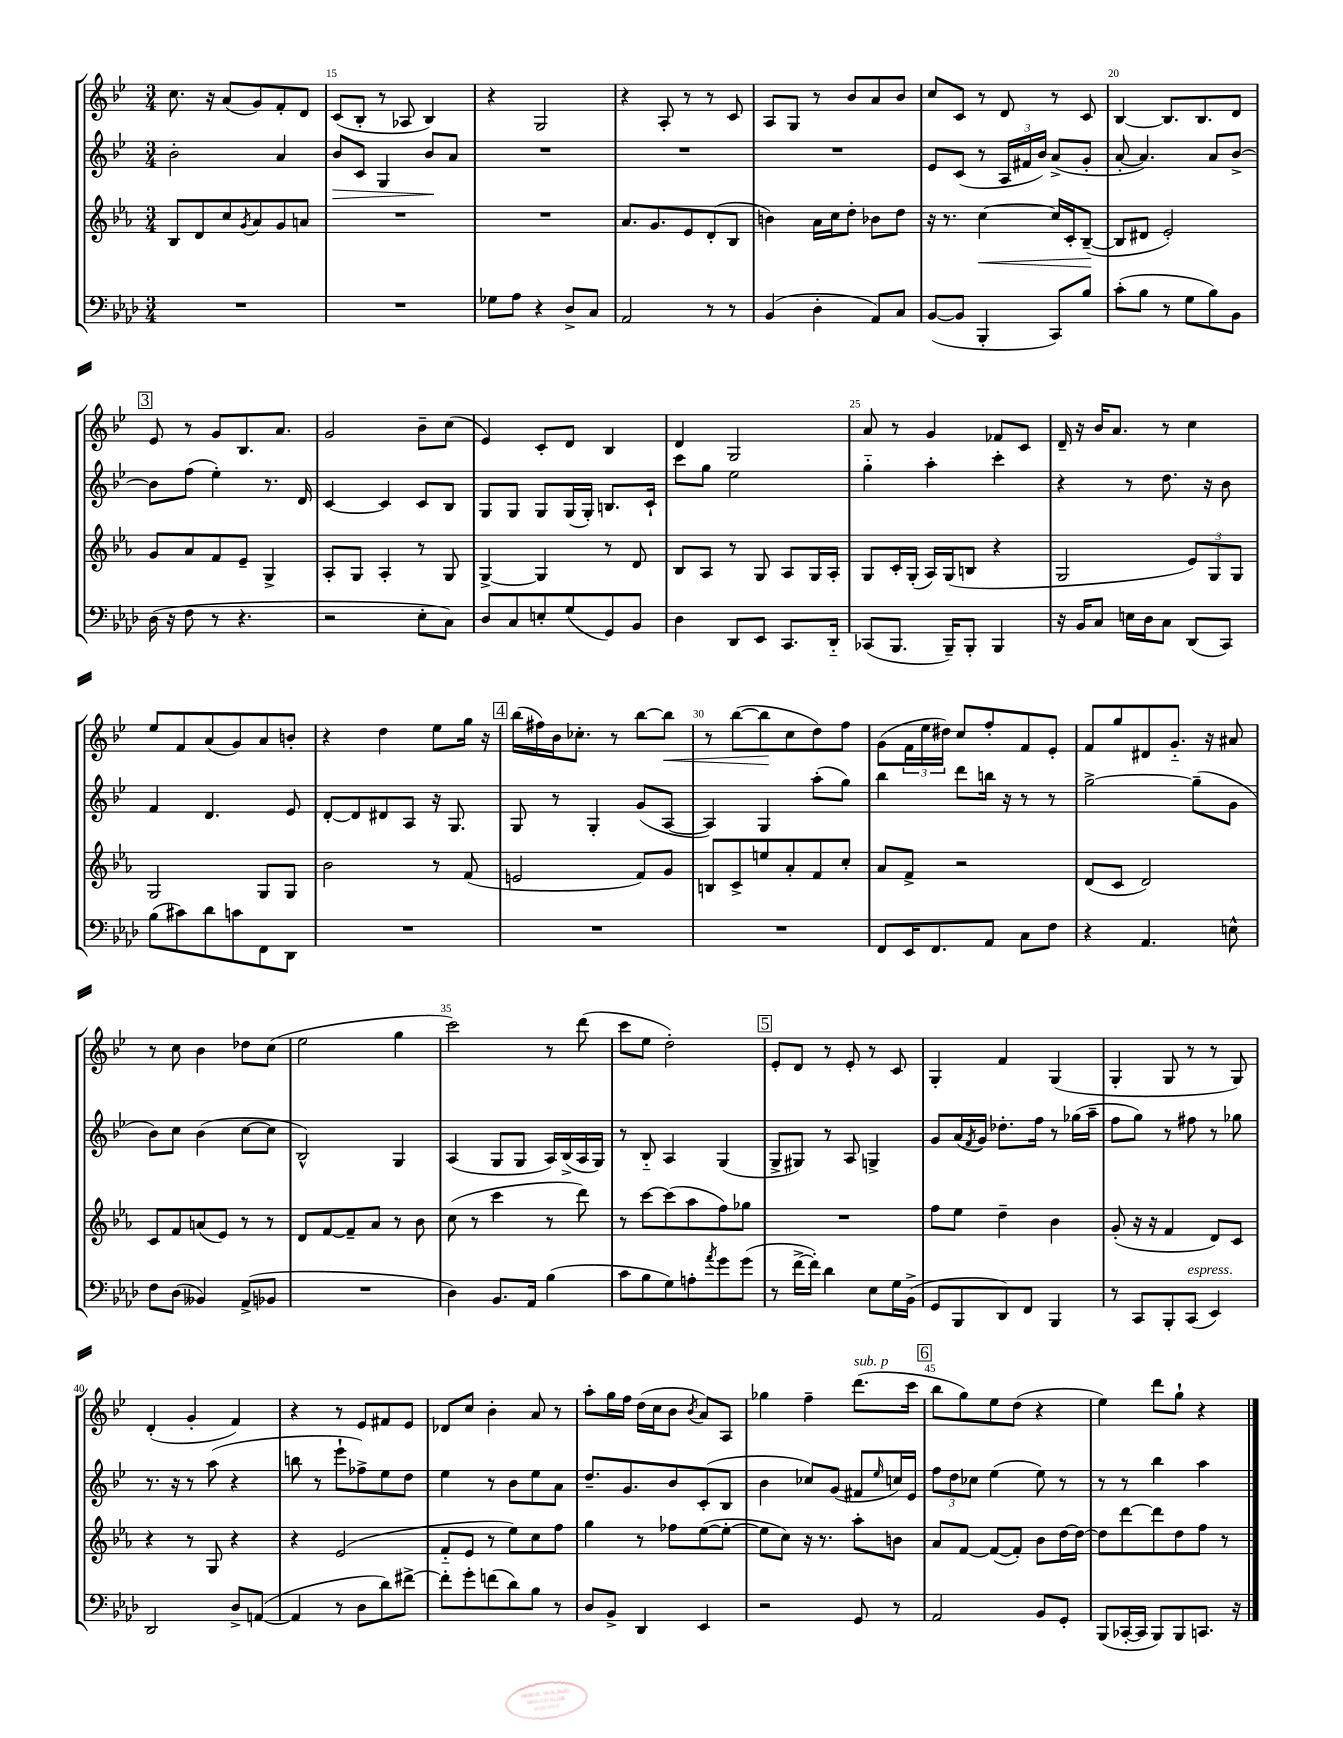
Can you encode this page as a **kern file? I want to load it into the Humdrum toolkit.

**kern	**kern	**dynam	**kern	**dynam	**kern	**dynam
*part4	*part3	*part3	*part2	*part2	*part1	*part1
*staff4	*staff3	*staff3	*staff2	*staff2	*staff1	*staff1
*clefF4	*clefG2	*	*clefG2	*	*clefG2	*
*k[b-e-a-d-]	*k[b-e-a-]	*	*k[b-e-]	*	*k[b-e-]	*
*M3/4	*M3/4	*	*M3/4	*	*M3/4	*
=14	=14	=14	=14	=14	=14	=14
2.r	8B-/L	.	2b-'\	.	8.cc\	.
.	8d/	.	.	.	.	.
.	.	.	.	.	16r	.
.	8cc/	.	.	.	(8a/L	.
.	8qg/	.	.	.	.	.
.	8a-/	.	.	.	8g/)	.
.	8g/	.	4a/	.	8f'/	.
.	8an/J	.	.	.	8d/J	.
=15	=15	=15	=15	=15	=15	=15
!	!	!	!	!LO:HP:b	!	!
2.r	2.r	.	8b-/L	>	(8c/L	.
.	.	.	8c/J	.	8B-'/J	.
.	.	.	4G/	.	8r	.
.	.	.	.	.	8A-X/	.
.	.	.	8b-/L	.	4B-/)	.
.	.	.	8a/J	]	.	.
=16	=16	=16	=16	=16	=16	=16
8G-X\L	2.r	.	2.r	.	4r	.
8A-\J	.	.	.	.	.	.
4r	.	.	.	.	2G/	.
8D-^/L	.	.	.	.	.	.
8C/J	.	.	.	.	.	.
=17	=17	=17	=17	=17	=17	=17
2AA-/	8.a-/L	.	2.r	.	4r	.
.	8.g/	.	.	.	.	.
.	.	.	.	.	8A'/	.
.	8e-/	.	.	.	8r	.
8r	(8d'/	.	.	.	8r	.
8r	8B-/J	.	.	.	8c/	.
=18	=18	=18	=18	=18	=18	=18
(4BB-/	4bn\)	.	2.r	.	8A/L	.
.	.	.	.	.	8G/J	.
4D-'\	16a-\LL	.	.	.	8r	.
.	16cc\J	.	.	.	.	.
.	8dd'\J	.	.	.	8b-/L	.
8AA-/L)	8b-X\L	.	.	.	8a/	.
8C/J	8dd\J	.	.	.	8b-/J	.
=19	=19	=19	=19	=19	=19	=19
([8BB-/L	16r	.	8e-/L	.	8cc/L	.
.	8.r	.	.	.	.	.
8BB-/J]	.	.	(8c/J	.	8c/J	.
!	!	!LO:HP:b	!	!	!	!
4BBB-'/	[4cc\	<	8r	.	8r	.
.	.	.	24A/LL	.	8d/	.
.	.	.	24f#X/	.	.	.
.	.	.	24b-/JJ)	.	.	.
8CC/L)	16cc/LL]	.	(8a^/L	.	8r	.
.	16c'/J	.	.	.	.	.
8B-/J	([8B-~/J	.	8g'/J	.	8c/	.
.	.	[	.	.	.	.
=20	=20	=20	=20	=20	=20	=20
(8c'\L	8B-/L]	.	[8a'/	.	[4B-/	.
8B-\J	8d#X/J	.	4.a/])	.	.	.
8r	2e-'/)	.	.	.	8.B-/L]	.
8G\L	.	.	.	.	.	.
.	.	.	.	.	8.B-/	.
8B-\)	.	.	8a/L	.	.	.
8BB-\J	.	.	[8b-^/J	.	8d/J	.
!!LO:LB:g=z
!!LO:REH:place=s1:t=3
=21	=21	=21	=21	=21	=21	=21
(16D-\	8g/L	.	8b-\L]	.	8e-/	.
16r	.	.	.	.	.	.
8F\	8a-/	.	(8ff\J	.	8r	.
8r	8f/	.	4ee-'\)	.	8g/L	.
4.r	8e-~/J	.	.	.	8.B-/	.
.	4G^/	.	8.r	.	.	.
.	.	.	.	.	8.a/J	.
.	.	.	16d/	.	.	.
=22	=22	=22	=22	=22	=22	=22
2r	8A-'/L	.	[4c/	.	2g/	.
.	8G/J	.	.	.	.	.
.	4A-'/	.	4c/]	.	.	.
8E-'\L	8r	.	8c/L	.	8b-~\L	.
8C\J)	8G/	.	8B-/J	.	(8cc\J	.
=23	=23	=23	=23	=23	=23	=23
8D-/L	[4G^/	.	8G/L	.	4e-/)	.
8C/	.	.	8G/J	.	.	.
8En'/	4G/]	.	8G/L	.	8c'/L	.
(8G/	.	.	(16G/L	.	8d/J	.
.	.	.	16G'/JJ)	.	.	.
8GG/)	8r	.	8.Bn/L	.	4B-/	.
8BB-/J	8d/	.	.	.	.	.
.	.	.	16c`/Jk	.	.	.
=24	=24	=24	=24	=24	=24	=24
4D-\	8B-/L	.	8ccc\L	.	4d/	.
.	8A-/J	.	8gg\J	.	.	.
8DD-/L	8r	.	2ee-\	.	2G/	.
8EE-/J	8G/	.	.	.	.	.
8.CC/L	8A-/L	.	.	.	.	.
.	16G/L	.	.	.	.	.
16DD-/Jk	16A-'/JJ	.	.	.	.	.
=25	=25	=25	=25	=25	=25	=25
(8CC-X/L	8G/L	.	4gg\	.	8a/	.
8.BBB-/J	16c'/L	.	.	.	8r	.
.	(16G'/JJ	.	.	.	.	.
.	16A-/LL)	.	4aa'\	.	4g/	.
16BBB-~/KL)	(16G/J	.	.	.	.	.
8BBB-'/J	8Bn/J	.	.	.	.	.
4BBB-/	4r	.	4ccc'\	.	8f-X/L	.
.	.	.	.	.	8c/J	.
=26	=26	=26	=26	=26	=26	=26
16r	2G/	.	4r	.	16d~/	.
16BB-/KL	.	.	.	.	16r	.
8C/J	.	.	.	.	16b-/KL	.
.	.	.	.	.	8.a/J	.
16En\LL	.	.	8r	.	.	.
16D-\J	.	.	.	.	.	.
8C\J	.	.	8.dd\	.	8r	.
(8DD-/L	12e-/L)	.	.	.	4cc\	.
.	.	.	16r	.	.	.
.	12G/	.	.	.	.	.
8CC/J)	.	.	8b-\	.	.	.
.	12G/J	.	.	.	.	.
!!LO:LB:g=z
=27	=27	=27	=27	=27	=27	=27
(8B-\L	2G/	.	4f/	.	8ee-/L	.
8c#X\)	.	.	.	.	8f/	.
8d-\	.	.	4.d/	.	(8a/	.
8cn\	.	.	.	.	8g/)	.
8FF\	8G/L	.	.	.	8a/	.
8DD-\J	8G/J	.	8e-/	.	8bn'/J	.
=28	=28	=28	=28	=28	=28	=28
2.r	2b-\	.	[8d'/L	.	4r	.
.	.	.	8d/]	.	.	.
.	.	.	8d#X/	.	4dd\	.
.	.	.	8A/J	.	.	.
.	8r	.	16r	.	8ee-\L	.
.	.	.	8.G/	.	.	.
.	(8f/	.	.	.	16gg\Jk	.
.	.	.	.	.	16r	.
!!LO:REH:place=s1:t=4
=29	=29	=29	=29	=29	=29	=29
2.r	2en/	.	8G/	.	(16bb-\LL	.
.	.	.	.	.	16ff#X\)	.
.	.	.	8r	.	16b-\J	.
.	.	.	.	.	8.cc-X'\J	.
.	.	.	4G'/	.	.	.
.	.	.	.	.	8r	.
.	8f/L)	.	(8g/L	.	[8bb-\L	.
!	!	!	!	!	!	!LO:HP:b
.	8g/J	.	[8A/J	.	8bb-\J]	<
=30	=30	=30	=30	=30	=30	=30
2.r	8Bn/L	.	4A/])	.	8r	.
.	8c^/	.	.	.	([8bb-\L	.
.	8een/	.	4G/	.	8bb-\]	.
.	8a-'/	.	.	.	8cc\	[
.	8f/	.	(8aa'\L	.	8dd\)	.
.	8cc'/J	.	8gg\J)	.	8ff\J	.
=31	=31	=31	=31	=31	=31	=31
8FF/L	8a-/L	.	4bb-\	.	(8g\L	.
16EE-/K	8f^/J	.	.	.	24f\L	.
.	.	.	.	.	24ee-\	.
8.FF/	.	.	.	.	.	.
.	.	.	.	.	24dd#X\JJ)	.
.	2r	.	8ddd\L	.	8cc/L	.
8AA-/J	.	.	16bbn\Jk	.	8ff'/	.
.	.	.	16r	.	.	.
8C\L	.	.	8r	.	8f/	.
8F\J	.	.	8r	.	8e-'/J	.
=32	=32	=32	=32	=32	=32	=32
4r	(8d/L	.	[2gg^\	.	8f/L	.
.	8c/J	.	.	.	8gg/	.
4.AA-/	2d/)	.	.	.	8d#X/	.
.	.	.	.	.	8.g/J	.
.	.	.	(8gg~\L]	.	.	.
.	.	.	.	.	16r	.
8En^^\	.	.	8g\J	.	8a#X/	.
!!LO:LB:g=z
=33	=33	=33	=33	=33	=33	=33
8F\L	8c/L	.	8b-\L)	.	8r	.
(8D-\J	8f/	.	8cc\J	.	8cc\	.
4BB--X/)	(8an/	.	(4b-\	.	4b-\	.
.	8e-/J)	.	.	.	.	.
(8AA-^/L	8r	.	[8cc\L	.	8dd-X\L	.
8BB-X/J	8r	.	8cc\J]	.	(8cc\J	.
=34	=34	=34	=34	=34	=34	=34
2.r	8d/L	.	2B-^^/)	.	2ee-\	.
.	[8f/	.	.	.	.	.
.	8f~/]	.	.	.	.	.
.	8a-/J	.	.	.	.	.
.	8r	.	4G/	.	4gg\	.
.	8b-\	.	.	.	.	.
=35	=35	=35	=35	=35	=35	=35
4D-\)	(8cc\	.	(4A/	.	2ccc\)	.
.	8r	.	.	.	.	.
8.BB-/L	4ccc\	.	8G/L	.	.	.
.	.	.	8G/J	.	.	.
16AA-/Jk	.	.	.	.	.	.
(4B-\	8r	.	16A/LL)	.	8r	.
.	.	.	(16B-^/	.	.	.
.	8ddd\)	.	16A/	.	(8ddd\	.
.	.	.	16G/JJ)	.	.	.
=36	=36	=36	=36	=36	=36	=36
8c\L	8r	.	8r	.	8ccc\L	.
8B-\	[8ccc\L	.	8B-/	.	8ee-\J	.
8G\)	(8ccc\]	.	4A/	.	2dd'\)	.
8An'\	8aa-\	.	.	.	.	.
8qa-/	.	.	.	.	.	.
8g\	8ff\)	.	(4G/	.	.	.
(8g\J	8gg-X\J	.	.	.	.	.
!!LO:REH:place=s1:t=5
=37	=37	=37	=37	=37	=37	=37
8r	2.r	.	8G^/L	.	8e-'/L	.
[16f^\LL	.	.	8G#X/J)	.	8d/J	.
16f'\JJ])	.	.	.	.	.	.
4d-\	.	.	8r	.	8r	.
.	.	.	8A/	.	8e-'/	.
8E-\L	.	.	4Gn^/	.	8r	.
16G\L	.	.	.	.	8c/	.
(16BB-^\JJ	.	.	.	.	.	.
=38	=38	=38	=38	=38	=38	=38
8GG/L	8ff\L	.	8g/L	.	4G'/	.
8BBB-/	8ee-\J	.	(16a/L	.	.	.
.	.	.	8qf/	.	.	.
.	.	.	16g/JJ)	.	.	.
8DD-/)	4dd~\	.	8.dd-X'\L	.	4f/	.
8FF/J	.	.	.	.	.	.
.	.	.	16ff\Jk	.	.	.
4BBB-/	4b-\	.	8r	.	(4G/	.
.	.	.	(16gg-X\LL	.	.	.
.	.	.	16aa~\JJ	.	.	.
=39	=39	=39	=39	=39	=39	=39
8r	(8g'/	.	8ff\L	.	4G'/	.
8CC/L	16r	.	8gg\J)	.	.	.
.	16r	.	.	.	.	.
8BBB-'/	4f/	.	8r	.	8G/	.
!LO:TX:a:i:t=espress.	!	!	!	!	!	!
(8CC/J	.	.	8ff#X\	.	8r	.
4EE-/)	8d/L)	.	8r	.	8r	.
.	8c/J	.	8gg-X\	.	8G/)	.
!!LO:LB:g=z
=40	=40	=40	=40	=40	=40	=40
2DD-/	4r	.	8.r	.	(4d'/	.
.	.	.	16r	.	.	.
.	8r	.	8r	.	4g'/	.
.	8G/	.	(8aa\	.	.	.
8D-^/L	4r	.	4r	.	4f/)	.
([8AAn/J	.	.	.	.	.	.
=41	=41	=41	=41	=41	=41	=41
4AA/]	4r	.	8bbn\	.	4r	.
.	.	.	8r	.	.	.
8r	(2e-/	.	8eee-`\L	.	8r	.
8D-\L	.	.	8ff-X^\)	.	8e-/L	.
8d-\)	.	.	8ee-\	.	8f#X/	.
[8f#X^\J	.	.	8dd\J	.	8e-/J	.
=42	=42	=42	=42	=42	=42	=42
8f#'\L]	8f/L	.	4ee-\	.	8d-X/L	.
8g'\	8e-/J	.	.	.	8cc/J	.
(8fn\	8r	.	8r	.	4b-'\	.
8d-\)	8ee-\L)	.	8b-\L	.	.	.
8B-\J	8cc\	.	8ee-\	.	8a/	.
8r	8ff\J	.	8a\J	.	8r	.
=43	=43	=43	=43	=43	=43	=43
8D-/L	4gg\	.	8.dd~/L	.	8aa'\L	.
8BB-^/J	.	.	.	.	16gg\L	.
.	.	.	8.g/	.	16ff\JJ	.
4DD-/	8r	.	.	.	(16dd\LL	.
.	.	.	.	.	16cc\J	.
.	8ff-X\L	.	8b-/	.	8b-\J	.
.	.	.	.	.	8qb-/	.
4EE-/	([8ee-\	.	(8c'/	.	8a/L)	.
.	8ee-'\J_	.	8B-/J	.	8A/J	.
=44	=44	=44	=44	=44	=44	=44
2r	8ee-\L]	.	4b-\	.	4gg-X\	.
.	8cc\J)	.	.	.	.	.
.	16r	.	8cc-X/L)	.	4ff~\	.
.	8.r	.	.	.	.	.
.	.	.	(8g/J	.	.	.
!	!	!	!	!	!LO:TX:a:i:t=sub. p	!
8GG/	8aa-'\L	.	8f#X/L	.	(8.ddd\L	.
.	.	.	16qqee-/	.	.	.
8r	8bn\J	.	16ccn/L)	.	.	.
.	.	.	16e-/JJ	.	16ccc\Jk	.
!!LO:REH:place=s1:t=6
=45	=45	=45	=45	=45	=45	=45
2AA-/	8a-/L	.	12ff\L	.	8bb-\L	.
.	.	.	12dd\	.	.	.
.	[8f/J	.	.	.	8gg\)	.
.	.	.	12cc-X\J	.	.	.
.	(8f/L_	.	(4ee-\	.	8ee-\	.
.	8f'/J])	.	.	.	(8dd\J	.
8BB-/L	8b-\L	.	8ee-\)	.	4r	.
8GG'/J	[16dd\L	.	8r	.	.	.
.	16dd\JJ_	.	.	.	.	.
=46	=46	=46	=46	=46	=46	=46
(8BBB-/L	8dd\L]	.	8r	.	4ee-\)	.
[16CC-X'/L	[8ddd\	.	8r	.	.	.
16CC-/JJ]	.	.	.	.	.	.
8BBB-/L)	8ddd\]	.	4bb-\	.	8ddd\L	.
8BBB-/	8dd\	.	.	.	8gg`\J	.
8.CCn/J	8ff\J	.	4aa\	.	4r	.
.	8r	.	.	.	.	.
16r	.	.	.	.	.	.
==	==	==	==	==	==	==
*-	*-	*-	*-	*-	*-	*-
